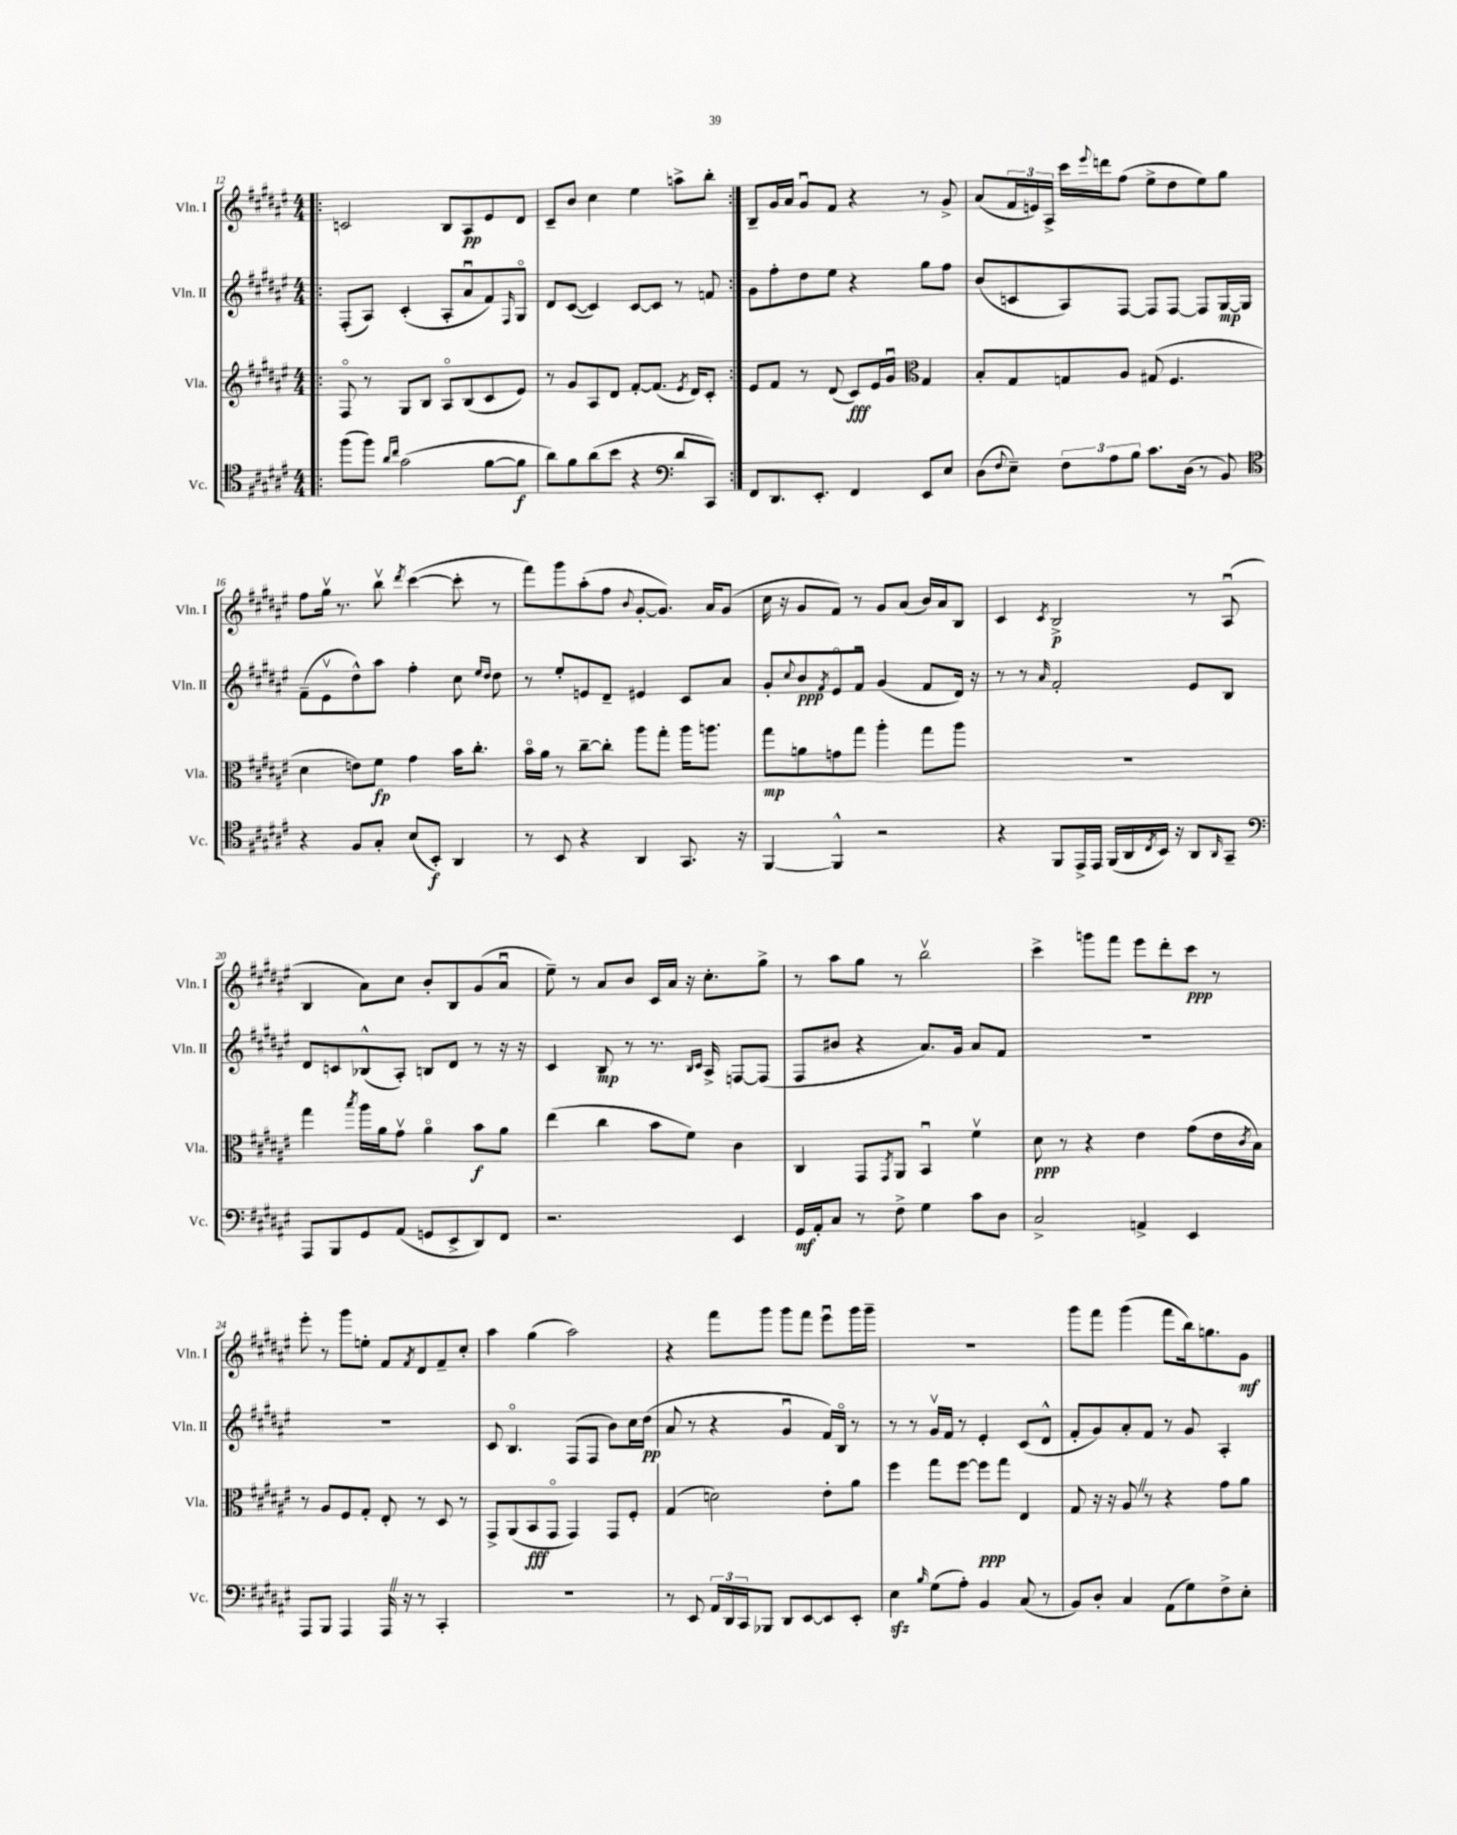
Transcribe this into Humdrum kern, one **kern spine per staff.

**kern	**kern	**kern	**kern
*staff4	*staff3	*staff2	*staff1
*clefC4	*clefG2	*clefG2	*clefG2
*k[f#c#g#d#a#e#]	*k[f#c#g#d#a#e#]	*k[f#c#g#d#a#e#]	*k[f#c#g#d#a#e#]
*M4/4	*M4/4	*M4/4	*M4/4
=!|:	=!|:	=!|:	=!|:
(8ff#	8F#o	(8F#'	2c
8ff#)	8r	8A#)	.
16qqa#	.	.	.
16qqcc#	.	.	.
(2g#	8G#	(4c#'	.
.	8B	.	.
.	8A#o	8A#'	8B
.	(8B	8a#u	8A#
[8f#	8c#	8f#)	8e#
.	.	16qqF#	.
8f#]	8e#)	8G#o	8d#
=	=	=	=
8a#)	8r	8d#	8c#~
8f#	8g#	([8c#	8b
(8a#	8A#	4c#])	4cc#
8b	8d#	.	.
4r	[8f#'	[8c#	4ee#
.	(8.f#]	8c#]	.
*clefF4	*	*	*
8d#	.	8r	8aa^
.	8qe#	.	.
.	16d#)	.	.
8CC#)	8c#'	8f	8bb'
=:|!	=:|!	=:|!	=:|!
8FF#	8e#	8g#	8B~
8.DD#	8f#	8ff#'	16g#
.	.	.	16a#
.	8r	8dd#	8g#u
8.EE#'	.	.	.
.	(8d#	8ee#	8f#
4FF#	8c#)	4r	4r
.	16e#	.	.
.	16g#u	.	.
*	*clefC3	*	*
8EE#	4G#	8gg#	8r
8E#	.	8ff#	8g#^
=	=	=	=
(8D#	8B'	(8b	(8a#
8qqF#	.	.	.
8E#~)	8G#	8c	24f#
.	.	.	24e)
.	.	.	24A#^
12F#	8G	8A#)	16ccc#
.	.	.	8qqeee#
.	.	.	16ddd
12A#	.	.	.
.	8A#	[8F#	(8ff#
12B	.	.	.
8.c#	(8G#	8F#]	8ee#^
.	4.F#	[8F#	8dd#
(16D#	.	.	.
8r	.	8F#]	8ee#)
8BB)	.	[16G#	8gg#
.	.	16G#]	.
=	=	=	=
*clefC4	*	*	*
4r	4d#	(8f#~	8ff#
.	.	8e#v	16gg#v
.	.	.	8.r
8F#	8e)	8dd#^^)	.
8G#'	8f#	8aa#	8bbv
.	.	.	8qddd#
(8B	4g#	4ff#'	([4ccc#
8BB')	.	.	.
4AA#	16b	8cc#	8ccc#']
.	8.cc#'	.	.
.	.	16qqee#	.
.	.	16qqdd#	.
.	.	8dd#	8r
=	=	=	=
8r	16bo	8r	8fff#)
.	16a#	.	.
8BB	8r	8ee#'	8ggg#
4r	[8cc#~	8e	(8aa#'
.	8cc#']	8d#~	8ff#
.	.	.	8qqb
4AA#	8aa#	4e#	[8g#'
.	8gg#'	.	8.g#])
8.GG#	16aa#	8c#	.
.	8.aa	.	16a#
.	.	8a#	(8g#
16r	.	.	.
=	=	=	=
[4FF#	8gg#	8g#'	16cc#
.	.	.	16r
.	.	8qqcc#	.
.	8a	8b	8g#
.	.	8qf#	.
4FF#^^]	8g	8e#o	8f#)
.	8gg#	8f#u	8r
2r	4aa#'	(4g#	8g#
.	.	.	(8a#
.	8gg#	8f#	16b)
.	.	.	16a#
.	8aa#	16d#)	8B
.	.	16r	.
=	=	=	=
4r	1r	8r	4c#
.	.	8r	.
.	.	16qqa#	8qc#
8FF#	.	2f#'	2B^
16EE#^	.	.	.
16EE#	.	.	.
(16FF#	.	.	.
16AA#	.	.	.
8qC#	.	.	.
16BB)	.	.	.
16r	.	.	.
8AA#	.	8e#	8r
16qqAA#	.	.	.
8GG#~	.	8B	(8A#u
=	=	=	=
*clefF4	*	*	*
8AAA#	4gg#	8d#	4B
8BBB	.	8c	.
.	8qbb	.	.
8GG#	16aa#	(8B-^^	8a#)
.	16a#	.	.
(8AA#	8g#v	8A#')	8cc#
8GG	4a#o	8B	8b'
8EE#^	.	8d#	8B
8DD#)	8b	8r	(8g#
8FF#	8a#	16r	8a#u
.	.	16r	.
=	=	=	=
2.r	(4ee#	4c#	8ee#~)
.	.	.	8r
.	4cc#	8B	8a#
.	.	8r	8b
.	8b	8.r	16c#
.	.	.	16a#
.	8f#)	.	16r
.	.	16qqB	.
.	.	16qqc#	.
.	.	16A#^	8.cc#'
4EE#	4c#	[8F	.
.	.	(8F]	8gg#^
=	=	=	=
16GG#	4C#	8F#	8r
16AA#'	.	.	.
8C#	.	8b#	8aa#
8r	8GG#	4r	8gg#
.	8qGG#	.	.
8F#^	8AA#	.	8r
4G#	4BBu	8.a#)	2bbv
.	.	16g#	.
8c#	4f#v	8a#	.
8D#	.	8f#	.
=	=	=	=
2C#^	8d#	1r	4ccc#^
.	8r	.	.
.	4r	.	8ggg
.	.	.	8fff#
4AA^	4e#	.	8eee#
.	.	.	8ddd#'
4EE#	(8g#	.	8ccc#
.	16e#	.	8r
.	8qc#	.	.
.	16B)	.	.
=	=	=	=
8AAA#	8r	1r	8eee#'
8BBB	8A#	.	8r
4AAA#	8F#	.	8ggg#
.	8G#'	.	8ee'
16AAA#	8E#'	.	8f#
16r	.	.	.
.	.	.	8qf#
8r	8r	.	8d#
4CC#'	8D#	.	8f#~
.	8r	.	8cc#'
=	=	=	=
1r	8GG#^	8c#	4aa#
.	(8AA#	4.Bo	.
.	8BB	.	(4gg#
.	8GG#o	.	.
.	4GG#)	(8F#	2aa#)
.	.	8F#	.
.	8GG#	8b)	.
.	8F#'	16cc#	.
.	.	(16dd#	.
=	=	=	=
8r	(4G#	8a#	4r
8EE#	.	8r	.
24AA#	2d)	4r	8fff#
24DD#	.	.	.
24CC#	.	.	.
8BBB-	.	.	8ggg#
8DD#	.	4g#u	8ggg#
[8EE#	.	.	8fff#
8EE#]	8e#'	16f#)	8eee#u
.	.	16Bo	.
8EE#'	8a#	8r	16ggg#
.	.	.	16ggg#~
=	=	=	=
4E#	4ff#	8r	1r
.	.	8r	.
16qqB	.	.	.
(8G#	8gg#	16g#v	.
.	.	16f#	.
8A#')	[8ff#	8r	.
4BB	8ff#]	4e#'	.
.	8gg#	.	.
(8C#	4E#	(8c#	.
8r	.	8d#^^	.
=	=	=	=
8BB)	8G#	8f#'	8ggg#
8D#'	16r	8g#)	8fff#
.	16r	.	.
4C#	8A#	8a#'	(4ggg#
.	8r	8f#	.
(8AA#	4r	8r	8fff#
8G#)	.	8g#	16bb)
.	.	.	8.gg
8F#^	8g#	4A#'	.
8E#'	8a#	.	8g#
==	==	==	==
*-	*-	*-	*-
